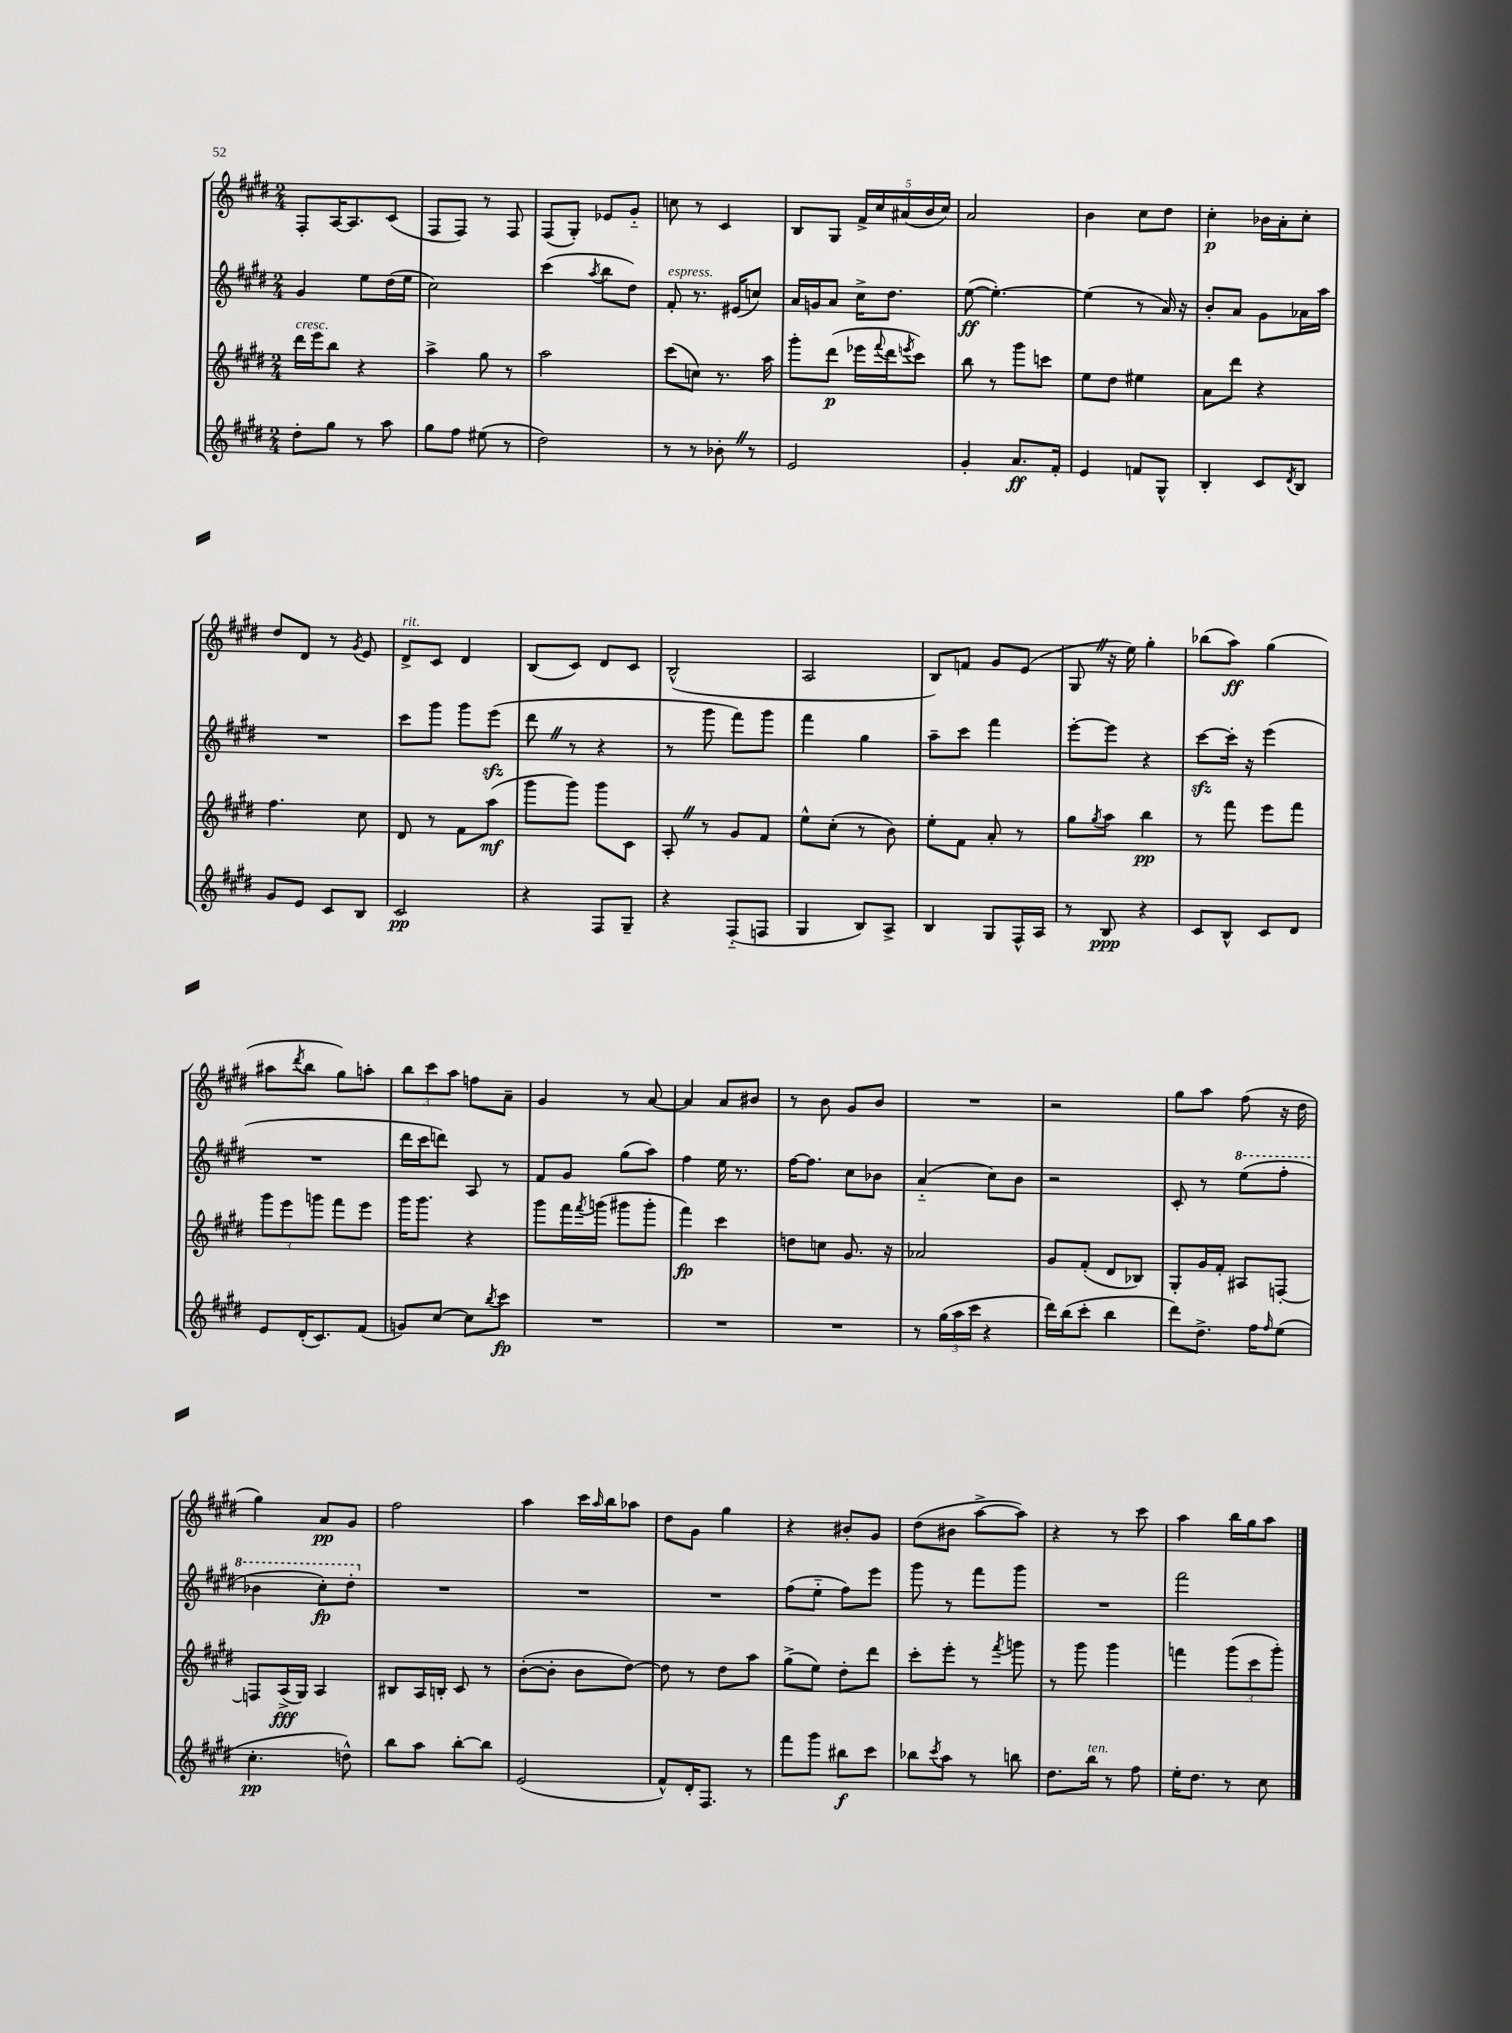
<<
\new StaffGroup <<
\new Staff = "s0" {
    \clef treble \key e \major \numericTimeSignature \time 2/4
    fis8-. a16~ a8. cis'8( |
    fis8 fis8) r8 fis8 |
    fis8( gis8-.) ees'8 gis'8-_ |
    c''8 r8 cis'4 |
    b8 gis8 \tuplet 5/4 { fis'16-> cis''16 ais'16( b'16 cis''16) } |
    a'2 |
    b'4 cis''8 dis''8 |
    cis''4-.\p bes'16 a'16-. cis''8-. |
    dis''8 dis'8 r8 \acciaccatura { gis'8 } e'8 |
    dis'8->^\markup { \italic "rit." } cis'8 dis'4 |
    b8( cis'8) dis'8 cis'8 |
    b2-^( |
    a2 |
    b8) f'8 gis'8 e'8( |
    gis8 \once \override BreathingSign.text = \markup { \musicglyph "scripts.caesura.straight" } \breathe r16 e''16) gis''4-. |
    bes''8( a''8\ff) gis''4( |
    ais''8 \acciaccatura { dis'''8 } b''8 gis''8) a''8-. |
    \tuplet 3/2 { b''8 cis'''8 a''8 } f''8 a'8-- |
    gis'4 r8 a'8~ |
    a'4 a'8 bis'8 |
    r8 b'8 gis'8 b'8 |
    R2 |
    r2 |
    gis''8 a''8 fis''8( r16 dis''16 |
    gis''4) a'8\pp gis'8 |
    fis''2 |
    a''4 cis'''16 \grace { a''16 } b''16 aes''8 |
    dis''8 gis'8 gis''4 |
    r4 bis'8-. gis'8 |
    dis''8( bis'8 a''8~-> a''8) |
    r4 r8 cis'''8 |
    a''4 b''16 gis''16 a''8 \bar "|." |
}
\new Staff = "s1" {
    \clef treble \key e \major \numericTimeSignature \time 2/4
    gis'4 e''8 dis''16( e''16 |
    cis''2) |
    cis'''4( \acciaccatura { a''8 } b''8 dis''8) |
    fis'8-.^\markup { \italic "espress." } r8. eis'16( c''8) |
    a'16 g'16 a'8 cis''16-> dis''8. |
    e''8~\ff( e''4.~-.) |
    e''4( r8 a'16) r16 |
    b'8-. a'8 gis'8 aes'16 a''16 |
    R2 |
    cis'''8 gis'''8 gis'''8 e'''8\sfz( |
    dis'''8 \once \override BreathingSign.text = \markup { \musicglyph "scripts.caesura.straight" } \breathe r8 r4 |
    r8 gis'''8 fis'''8) gis'''8 |
    fis'''4 gis''4 |
    a''8-- cis'''8 fis'''4 |
    e'''8~-. e'''8 r4 |
    cis'''8~\sfz cis'''16-. r16 e'''4( |
    R2 |
    dis'''16 cis'''16 d'''8) a8 r8 |
    fis'8 gis'8 gis''8( a''8) |
    fis''4 e''16 r8. |
    fis''16~ fis''8. cis''8 bes'8 |
    a'4-_( cis''8) b'8 |
    r2 |
    cis'8-. r8 \ottava #1 e'''8( fis'''8-. |
    bes''4 cis'''8-.\fp) dis'''8-. \ottava #0 |
    R2 |
    R2 |
    R2 |
    fis''8( e''8-_ fis''8) e'''8 |
    gis'''8 r8 fis'''8 gis'''8 |
    R2 |
    fis'''2 \bar "|." |
}
\new Staff = "s2" {
    \clef treble \key e \major \numericTimeSignature \time 2/4
    dis'''16^\markup { \italic "cresc." } e'''16 b''8 r4 |
    a''4-> gis''8 r8 |
    a''2 |
    cis'''8( c''8) r8. a''16 |
    gis'''8-. dis'''8\p( ees'''16 \appoggiatura { fis'''8 } dis'''16 \acciaccatura { e'''8 } cis'''8) |
    b''8 r8 gis'''8 c'''8 |
    e''8 dis''8 eis''4 |
    a'8 dis'''8 r4 |
    fis''4. cis''8 |
    dis'8 r8 fis'8 a''8\mf( |
    gis'''8 gis'''8) gis'''8 cis'8 |
    a8-. \once \override BreathingSign.text = \markup { \musicglyph "scripts.caesura.straight" } \breathe r8 gis'8 fis'8 |
    e''8-^ cis''8-.( r8 b'8) |
    e''8-. fis'8 a'8-. r8 |
    gis''8 \acciaccatura { gis''8 } a''8 b''4\pp |
    r8 fis'''8 e'''8 fis'''8 |
    \tuplet 3/2 { gis'''8 e'''8 g'''8 } fis'''8 e'''8 |
    gis'''16 gis'''8. r4 |
    gis'''8 fis'''16 \acciaccatura { fis'''8 } g'''16( gis'''8 gis'''8-. |
    fis'''4\fp) cis'''4 |
    d''8 c''8 gis'8. r16 |
    aes'2 |
    gis'8 fis'8-.( dis'8 bes8) |
    gis8-. gis'16 fis'16-. ais8 f8~-. |
    f8 a16->\fff( gis16) a4 |
    bis8 a16 b16-. cis'8 r8 |
    b'8~-.( b'8-. b'8 dis''8~) |
    dis''8 r8 dis''8 a''8 |
    gis''8->( e''8) dis''8-. dis'''8 |
    cis'''8-. e'''8-. r8 \acciaccatura { fis'''8 } g'''8 |
    r8 gis'''8 gis'''4 |
    f'''4 \tuplet 3/2 { gis'''8( cis'''8 gis'''8-.) } \bar "|." |
}
\new Staff = "s3" {
    \clef treble \key e \major \numericTimeSignature \time 2/4
    dis''8-. gis''8 r8 a''8 |
    gis''8 fis''8 eis''8( r8 |
    dis''2) |
    r8 r8 bes'8-. \once \override BreathingSign.text = \markup { \musicglyph "scripts.caesura.straight" } \breathe r8 |
    e'2 |
    gis'4-. a'8.\ff fis'16-. |
    e'4 f'8 gis8-^ |
    b4-. cis'8 \acciaccatura { dis'8 } b8 |
    gis'8 e'8 cis'8 b8 |
    cis'2\pp |
    r4 fis8 gis8-- |
    r4 fis8-_( f8 |
    gis4 b8) a8-> |
    b4 gis8 fis16-^ a16 |
    r8 b8\ppp r4 |
    cis'8 b8-^ cis'8 dis'8 |
    e'8 dis'16-.( cis'8.) fis'8( |
    g'8) cis''8~ cis''8 \acciaccatura { b''8 } cis'''8\fp |
    R2 |
    R2 |
    R2 |
    r8 \tuplet 3/2 { gis''16( a''16 cis'''16 } r4 |
    dis'''16) b''16( cis'''8-. b''4 |
    dis'''8) dis''8.-> fis''16 \grace { fis''16 } e''8( |
    cis''4.-.\pp d''8-^) |
    b''8 a''8 b''8~-. b''8 |
    e'2( |
    fis'8-^) dis'16-. fis8. r8 |
    fis'''8 gis'''8 bis''8\f cis'''8 |
    bes''8 \acciaccatura { cis'''8 } a''8 r8 b''8 |
    dis''8. b''16^\markup { \italic "ten." } r8 fis''8 |
    e''16-. dis''8. r8 cis''8 \bar "|." |
}
>>
>>
\layout { \context { \Score \remove "Bar_number_engraver" } }
